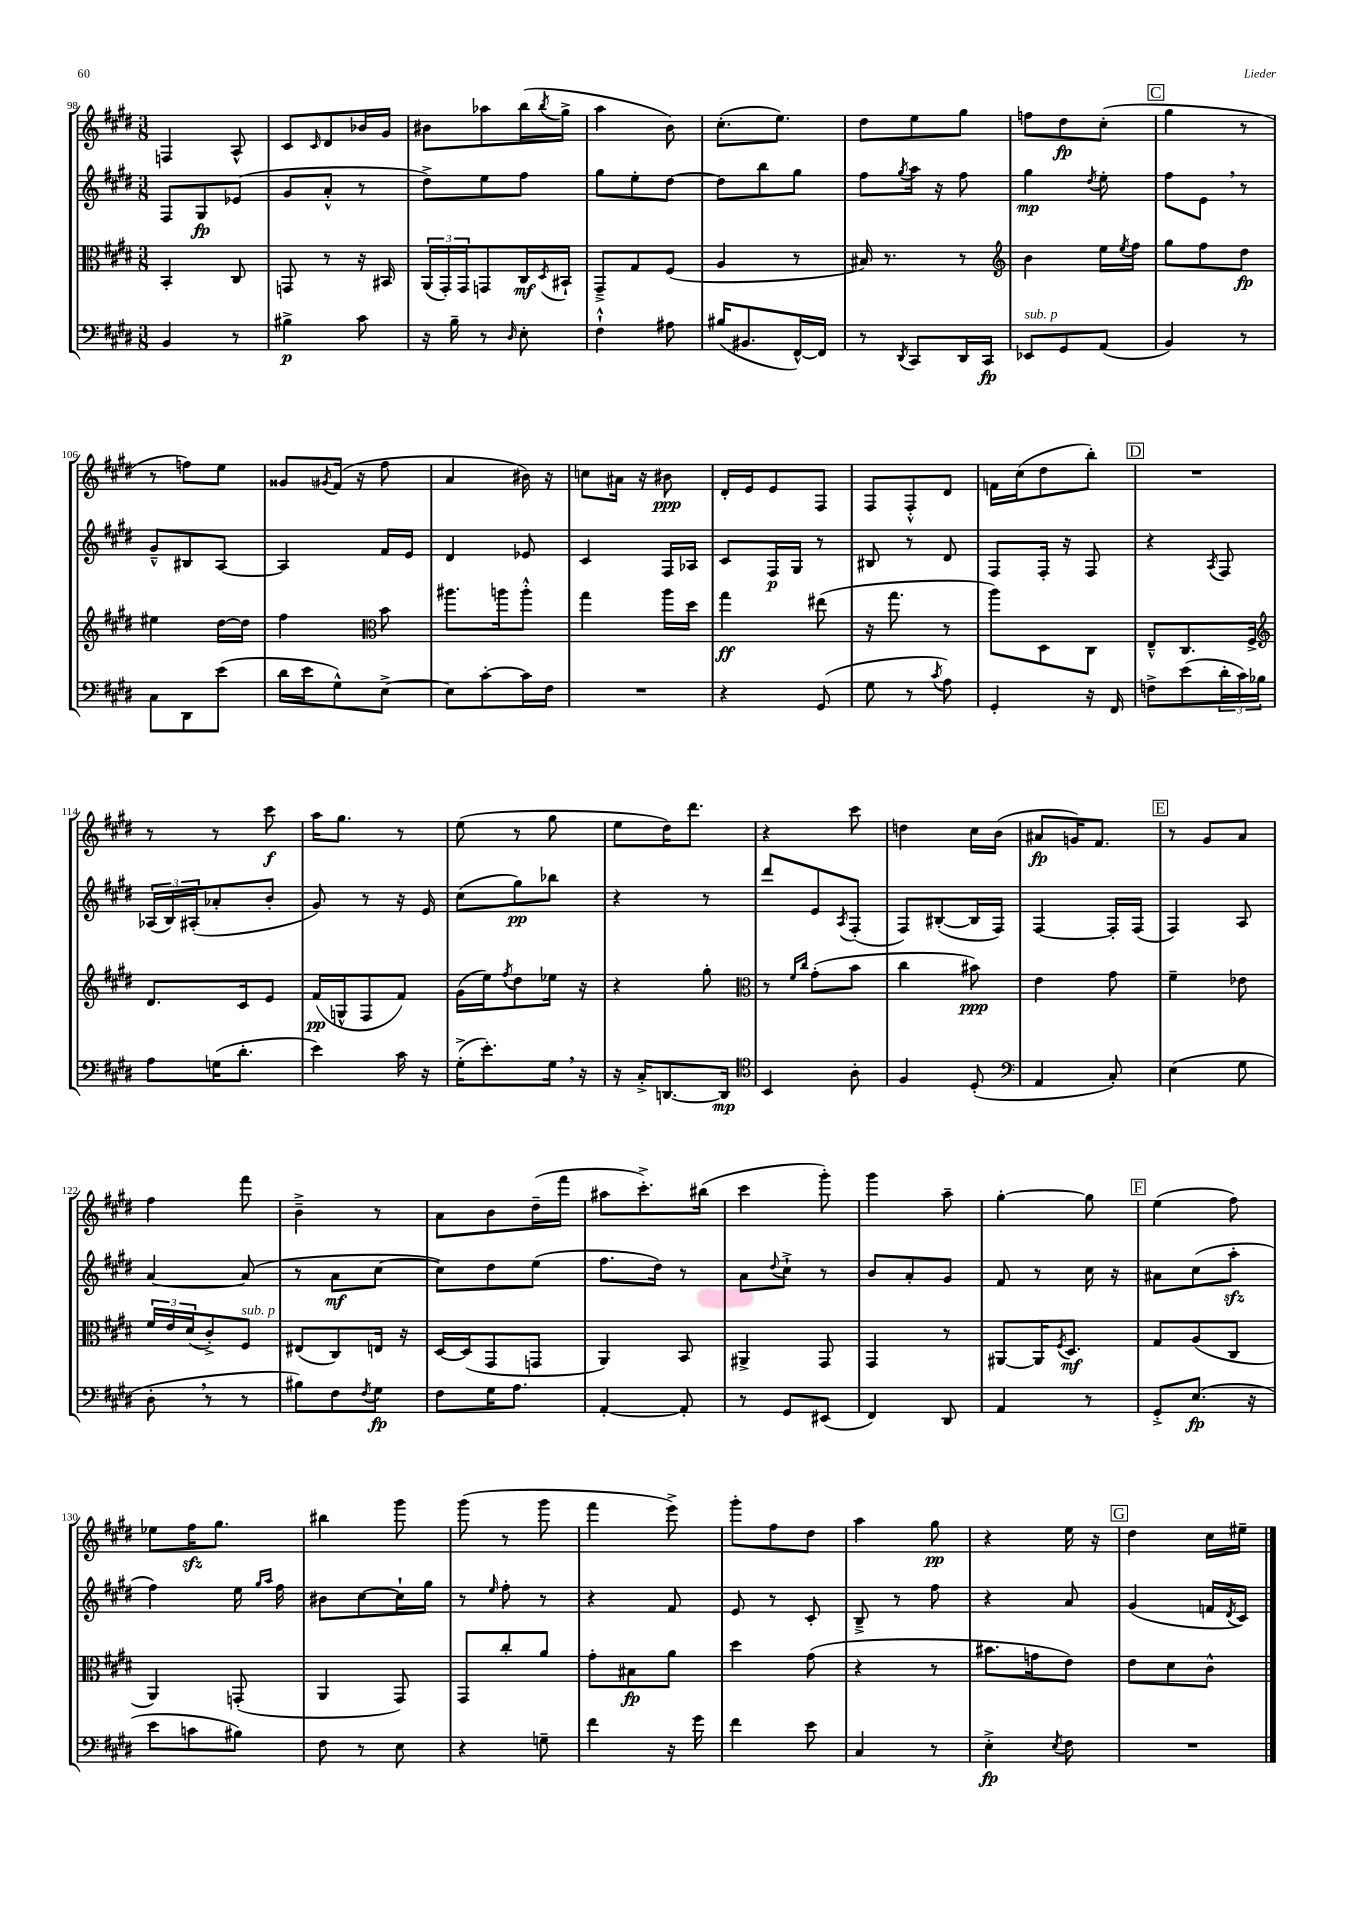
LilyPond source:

<<
\new StaffGroup <<
\new Staff = "s0" {
    \clef treble \key e \major \numericTimeSignature \time 3/8
    f4 a8-^ |
    cis'8 \grace { cis'16 } dis'8 bes'16 gis'16 |
    bis'8 aes''8 b''16( \acciaccatura { b''8 } gis''16-> |
    a''4 b'8) |
    cis''8.-.( e''8.) |
    dis''8 e''8 gis''8 |
    f''8 dis''8\fp cis''8-.( |
    \mark \markup { \box "C" } gis''4 r8 |
    r8 f''8) e''8 |
    gisis'8 \acciaccatura { gis'8 } fis'16( r16 fis''8 |
    a'4 bis'16) r16 |
    c''8 ais'16 r16 bis'8\ppp |
    dis'16-. e'16 e'8 fis8 |
    fis8 fis8-.-^ dis'8 |
    f'16 cis''16( dis''8 b''8-.) |
    \mark \markup { \box "D" } R4. |
    r8 r8 cis'''8\f |
    a''16 gis''8. r8 |
    e''8( r8 gis''8 |
    e''8 dis''16) dis'''8. |
    r4 cis'''8 |
    d''4 cis''16 b'16( |
    ais'8\fp g'16) fis'8. |
    \mark \markup { \box "E" } r8 gis'8 a'8 |
    fis''4 fis'''8 |
    b'4---> r8 |
    a'8 b'8 dis''16--( fis'''16 |
    ais''8 cis'''8.-.->) bis''16( |
    cis'''4 gis'''8-.) |
    gis'''4 a''8-- |
    gis''4~-. gis''8 |
    \mark \markup { \box "F" } e''4( fis''8) |
    ees''8 fis''16\sfz gis''8. |
    bis''4 gis'''8 |
    gis'''8( r8 gis'''8 |
    fis'''4 e'''8->) |
    gis'''8-. fis''8 dis''8 |
    a''4 gis''8\pp |
    r4 e''16 r16 |
    \mark \markup { \box "G" } dis''4 cis''16 eis''16-- \bar "|." |
}
\new Staff = "s1" {
    \clef treble \key e \major \numericTimeSignature \time 3/8
    fis8 gis8\fp ees'8( |
    gis'8 a'8-.-^ r8 |
    dis''8->) e''8 fis''8 |
    gis''8 e''8-. dis''8~ |
    dis''8 b''8 gis''8 |
    fis''8 \acciaccatura { gis''8 } a''16 r16 fis''8 |
    gis''4\mp \acciaccatura { dis''8 } e''8-. |
    \mark \markup { \box "C" } fis''8 e'8 \breathe r8 |
    gis'8---^ bis8 a8~ |
    a4 fis'16 e'16 |
    dis'4 ees'8 |
    cis'4 fis16 aes16 |
    cis'8 fis16\p gis16 r8 |
    bis8 r8 dis'8 |
    fis8 fis16-. r16 fis8 |
    \mark \markup { \box "D" } r4 \acciaccatura { a8 } fis8 |
    \tuplet 3/2 { aes16( b16) ais16-.( } aes'8-. b'8-. |
    gis'8) r8 r16 e'16 |
    cis''8( gis''8\pp) bes''8 |
    r4 r8 |
    dis'''8 e'8 \acciaccatura { a8 } fis8-.( |
    fis8) bis8~-.( bis16 fis16) |
    fis4~ fis16-. fis16( |
    \mark \markup { \box "E" } fis4) a8 |
    a'4~ a'8( |
    r8 a'8\mf cis''8~ |
    cis''8) dis''8 e''8( |
    fis''8. dis''16) r8 |
    a'8 \appoggiatura { dis''8 } cis''8-!-> r8 |
    b'8 a'8-. gis'8 |
    fis'8 r8 cis''16 r16 |
    \mark \markup { \box "F" } ais'8 cis''8( a''8-.\sfz |
    fis''4) e''16 \grace { gis''16 a''16 } fis''16 |
    bis'8 cis''8~ cis''16-! gis''16 |
    r8 \grace { e''16 } fis''8-. r8 |
    r4 fis'8 |
    e'8 r8 cis'8-. |
    b8---> r8 fis''8 |
    r4 a'8 |
    \mark \markup { \box "G" } gis'4( f'16 \acciaccatura { dis'8 } cis'16) \bar "|." |
}
\new Staff = "s2" {
    \clef alto \key e \major \numericTimeSignature \time 3/8
    b,4-. cis8 |
    g,8 r8 r16 bis,16 |
    \tuplet 3/2 { a,16( gis,16-.) gis,16 } g,8 cis16\mf \acciaccatura { dis8 } bis,16-! |
    gis,8---> gis8 fis8( |
    a4 r8 |
    bis16) r8. r8 |
    \clef treble b'4 e''16 \acciaccatura { e''8 } fis''16 |
    \mark \markup { \box "C" } gis''8 fis''8 dis''8\fp |
    eis''4 dis''16~ dis''16 |
    fis''4 \clef alto b'8 |
    ais''8. a''16 a''8-.-^ |
    gis''4 a''16 dis''16 |
    gis''4\ff eis''8( |
    r16 gis''8. r8 |
    a''8) dis8 cis8 |
    \mark \markup { \box "D" } e8---^ cis8. fis16-> |
    \clef treble dis'8. cis'16 e'8 |
    fis'16\pp( g16-^ fis8 fis'8) |
    gis'16( e''16) \acciaccatura { fis''8 } dis''8 ees''16 r16 |
    r4 gis''8-. |
    \clef alto r8 \grace { fis'16 cis''16 } gis'8-.( b'8 |
    cis''4 bis'8\ppp) |
    e'4 gis'8 |
    \mark \markup { \box "E" } fis'4-- ees'8 |
    \tuplet 3/2 { fis'16 e'16 dis'16( } cis'8-.->) fis8^\markup { \italic "sub. p" } |
    eis8( cis8) e16 r16 |
    dis16~ dis16( gis,8 g,8 |
    a,4) b,8 |
    ais,4-> gis,8 |
    gis,4 r8 |
    ais,8~ ais,16 \acciaccatura { fis8 } dis8.\mf |
    \mark \markup { \box "F" } gis8 a8( cis8 |
    a,4) g,8-.( |
    a,4 gis,8) |
    gis,8 cis''8-. a'8 |
    gis'8-. bis8\fp a'8 |
    dis''4 gis'8( |
    r4 r8 |
    bis'8. g'16 e'8) |
    \mark \markup { \box "G" } e'8 dis'8 cis'8-^ \bar "|." |
}
\new Staff = "s3" {
    \clef bass \key e \major \numericTimeSignature \time 3/8
    b,4 r8 |
    bis4->\p cis'8 |
    r16 b16-- r8 \grace { dis16 } e8-. |
    fis4-!-^ ais8 |
    bis16( bis,8. fis,16~-^) fis,16 |
    r8 \acciaccatura { dis,8 } cis,8 dis,16 cis,16\fp |
    ees,8^\markup { \italic "sub. p" } gis,8 a,8( |
    \mark \markup { \box "C" } b,4) r8 |
    cis8 dis,8 e'8( |
    dis'16 e'16 gis8-^) e8~-> |
    e8 cis'8~-. cis'16 fis16 |
    R4. |
    r4 gis,8( |
    gis8 r8 \acciaccatura { cis'8 } a8) |
    gis,4-. r16 fis,16 |
    \mark \markup { \box "D" } f8-> e'8( \tuplet 3/2 { dis'16-. cis'16) bes16 } |
    a8 g16( dis'8.-. |
    e'4) cis'16 r16 |
    gis16-.->( e'8.-.) gis16 \breathe r16 |
    r16 cis16-.-> d,8.~ d,16\mp |
    \clef tenor b,4 a8-. |
    fis4 dis8-.( |
    \clef bass a,4 cis8-.) |
    \mark \markup { \box "E" } e4( gis8 |
    dis8-. \breathe r8 r8 |
    bis8) fis8 \acciaccatura { fis8 } gis8\fp |
    fis8 gis16 a8. |
    a,4~-. a,8-. |
    r8 gis,8 eis,8( |
    fis,4) dis,8 |
    a,4 r8 |
    \mark \markup { \box "F" } gis,8-.-> e8.\fp( r16 |
    e'8 c'8 bis8) |
    fis8 r8 e8 |
    r4 g8-- |
    fis'4 r16 gis'16 |
    fis'4 e'8 |
    cis4 r8 |
    e4-.->\fp \acciaccatura { e8 } fis8 |
    \mark \markup { \box "G" } R4. \bar "|." |
}
>>
>>
\layout { \context { \Score currentBarNumber = #98 } }
